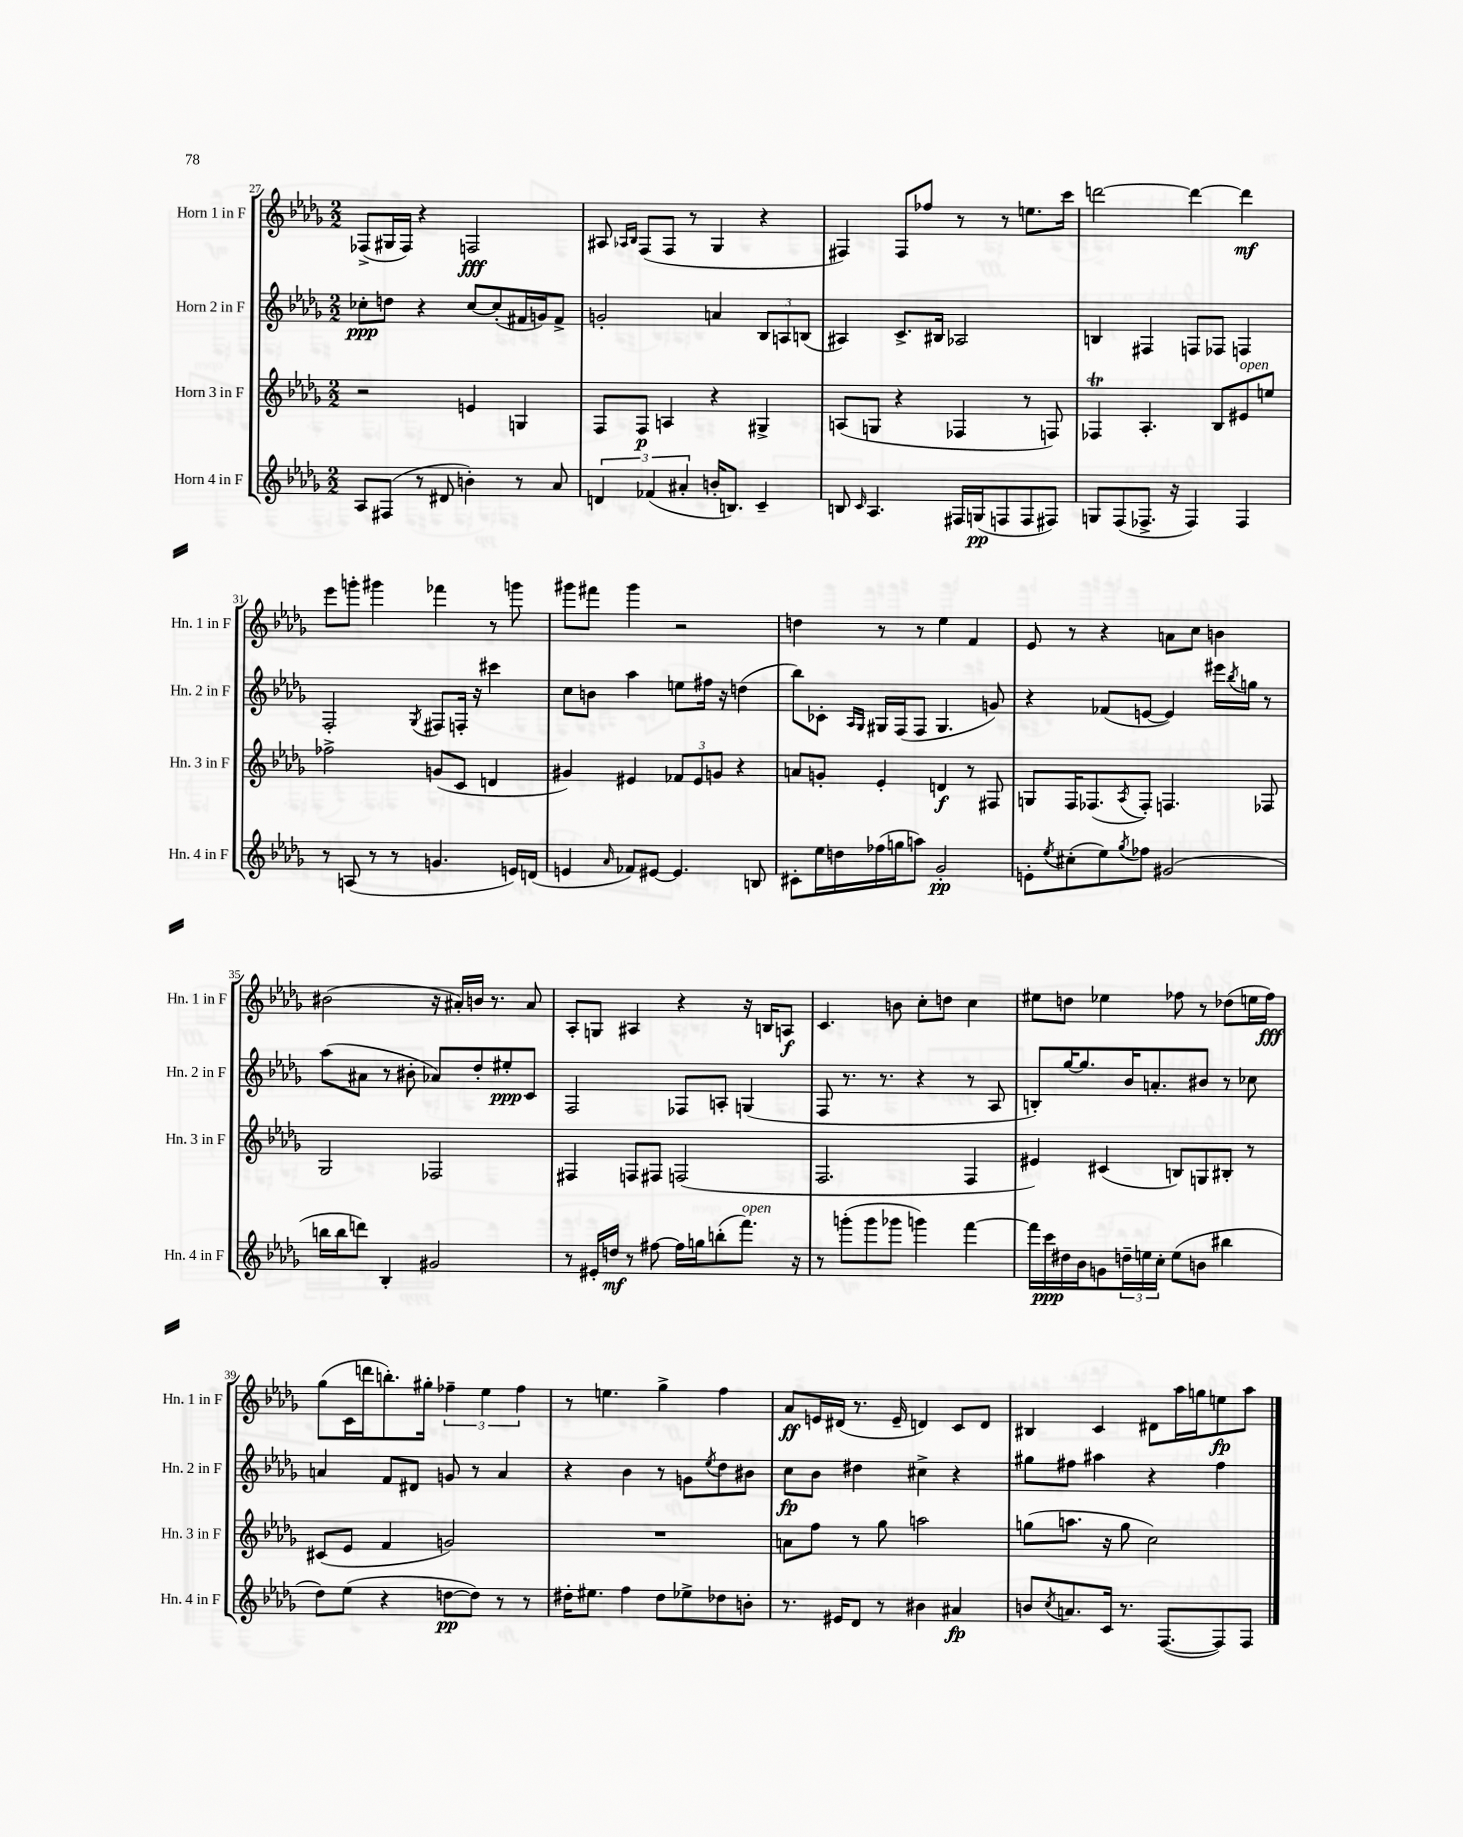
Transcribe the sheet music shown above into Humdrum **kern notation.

**kern	**kern	**kern	**kern
*staff4	*staff3	*staff2	*staff1
*clefG2	*clefG2	*clefG2	*clefG2
*k[b-e-a-d-g-]	*k[b-e-a-d-g-]	*k[b-e-a-d-g-]	*k[b-e-a-d-g-]
*M2/2	*M2/2	*M2/2	*M2/2
8A-/L	2r	8cc-'\L	(8F-^/L
(8F#/J	.	8dd\J	16G#/L
.	.	.	16F-/JJ)
8r	.	4r	4r
8d#/	.	.	.
4b'\)	4e/	[8cc-/L	2F/
.	.	(8cc-'/]	.
8r	4G/	16f#/L	.
.	.	16g/J)	.
8a-/	.	8f#^/J	.
=	=	=	=
6d/	8F/L	2g'/	8A#/
.	.	.	16qqA-/LL
.	.	.	16qqB-/JJ
.	8F/J	.	(8F/L
(6f-/	.	.	.
.	4A/	.	8F/J
6a#'/	.	.	.
.	.	.	8r
16b'/LK	4r	4a/	4G-/
8.B/J)	.	.	.
4c~/	4G#^/	12B-/L	4r
.	.	12A/	.
.	.	(12B/J	.
=	=	=	=
8B/	(8A/L	4A#/)	4F#/)
16qqc/	.	.	.
4.A-/	8G/J	.	.
.	4r	8.c^/L	8F#/L
.	.	.	8ff-/J
.	.	16B#/Jk	.
16F#/LL	4F-/	2A-/	8r
(16G/J	.	.	.
8F/	.	.	8r
8F/	8r	.	8.ee\L
8F#/J)	8F/)	.	.
.	.	.	16ccc\Jk
=	=	=	=
8G/L	4F-/	4B/	[2ddd\
(8F/	.	.	.
8.F-^/J	4.A-'/	4F#/	.
16r	.	.	.
4F-/)	.	8F/L	4ddd\_
.	8B-/L	8F-/J	.
4F-/	8e#/	4F/	4ddd\]
.	8ee/J	.	.
=	=	=	=
8r	2ff-^\	2F'/	8eee-\L
(8A/	.	.	8ggg'\J
8r	.	.	4ggg#\
8r	.	.	.
.	.	8qG-/	.
4.g/	(8g/L	8F#/L	4fff-\
.	8c/J	16F'/Jk	.
.	.	16r	.
.	4d/	4ccc#\	8r
16e/LL)	.	.	8ggg\
(16d/JJ	.	.	.
=	=	=	=
4e/	4g#/)	8cc\L	8ggg#\L
.	.	8b\J	8fff#\J
16qqa-/	.	.	.
8f-/L)	4e#/	4aa-\	4ggg#\
[8e#/J	.	.	.
4.e#/]	12f-/L	8ee\L	2r
.	12e#/	.	.
.	.	16ff#\Jk	.
.	12g/J	.	.
.	.	16r	.
.	4r	(4dd\	.
8B/	.	.	.
=	=	=	=
8c#'\L	8a/L	8bb-\L)	4dd\
16ee-\L	8g'/J	8c-'\J	.
16dd\	.	.	.
.	.	16qqA-/LL	.
.	.	16qqG-/JJ	.
(16ff-\	4e-'/	16G#/LL	8r
16gg\J	.	(16F/J	.
8aa\J)	.	8F/J	8r
2g-'/	4d/	4.G#/	4ee-\
.	8r	.	4f/
.	8F#/	8g/)	.
=	=	=	=
8e'\L	8G/L	4r	8e-/
8qee-/	.	.	.
(8cc#'\	16F/K	.	8r
.	(8.F-/	.	.
8ee-\)	.	(8f-/L	4r
8qgg-/	8qA-/	.	.
8ff-\J	8F-'/J)	[8e/J	.
(2g#/	4.F/	4e/])	8a\L
.	.	.	8cc\J
.	.	16eee#\LL	4b\
.	.	8qbb-/	.
.	.	16gg\JJ	.
.	8F-/	8r	.
=	=	=	=
16bb\LL	2G-/	(8aa-\L	(2b#\
16bb\J	.	.	.
8ddd\J)	.	8a#\J	.
4B-'/	.	8r	.
.	.	8b#'\	.
2g#/	2F-/	8a-/L)	16r
.	.	.	16a#'/LL)
.	.	8dd-'/	16b/JJ
.	.	.	8.r
.	.	8ee#'/	.
.	.	8c/J	8a#/
=	=	=	=
8r	4F#/	2F/	8A-'/L
16e#'/LL	.	.	8G/J
16dd/JJ	.	.	.
8r	8F/L	.	4A#/
[8ff#\	8F#/J	.	.
16ff#\]LL	(2F/	8F-/L	4r
16gg\J	.	.	.
(8bb'\	.	8A'/J	.
8.fff\J)	.	(4G/	16r
.	.	.	16B/LK
.	.	.	8A/J
16r	.	.	.
=	=	=	=
8r	2.F/	8F/	4.c/
(8ggg'\L	.	8.r	.
8ggg\	.	.	.
.	.	8.r	.
8ggg-\J	.	.	8b\
4ggg\)	.	4r	8cc'\L
.	.	.	8dd\J
[4fff\	4F/	8r	4cc\
.	.	8A-/	.
=	=	=	=
16fff\]LL	4e#/)	8B'/L)	8ee#\L
16ccc\	.	.	.
16dd#\	.	[16gg-/K	8dd\J
16b-\J	.	8.gg-/]	.
8g\	(4c#/	.	4ee-\
24dd~\L	.	16b-/K	.
24ee\	.	.	.
.	.	8.a'/	.
24cc'\JJ	.	.	.
(8ee\L	8B/L)	.	8ff-\
8b\J	8G/	8b#/J	8r
4bb#\	8B#'/J	8r	(8dd-\L
.	8r	8cc-\	16ee\L
.	.	.	16ff-\JJ)
=	=	=	=
8dd-\L)	(8c#/L	4a/	(8gg-\L
(8ee-\J	8e-/J	.	16c\L
.	.	.	16ddd\J
4r	4f/	8f/L	8.bb'\)
.	.	8d#/J	.
.	.	.	16gg#'\Jk
[8dd\L	2g/)	8g/	6ff-~\
8dd\]J)	.	8r	.
.	.	.	6ee-\
8r	.	4a/	.
.	.	.	6ff-\
8r	.	.	.
=	=	=	=
16dd#'\LK	1r	4r	8r
8.ee#\J	.	.	.
.	.	.	4.ee\
4ff\	.	4b-\	.
8dd#\L	.	8r	4gg-^\
8ee-^\	.	8g\L	.
.	.	8qee-/	.
8dd-\	.	8dd-\	4ff\
8b'\J	.	8b#\J	.
=	=	=	=
8.r	8a\L	8cc\L	8a-/L
.	8ff\J	8b-\J	16e/L
16e#/LK	.	.	(16d#/JJ
8d-/J	8r	4dd#\	8.r
8r	8gg-\	.	.
.	.	.	16e~/
4b#\	2aa\	4cc#^\	4d/)
4a#/	.	4r	8c/L
.	.	.	8d/J
=	=	=	=
8b/L	(8gg\L	8gg#\L	4B#/
8qcc/	.	.	.
8.a/	8.aa\J	8ff#\J	.
.	.	4aa#\	4c/
16c/Jk	16r	.	.
8.r	8gg\	.	.
.	2cc\)	4r	8d#\L
([8.F/L	.	.	.
.	.	.	16aa-\L
.	.	.	16gg\J
8F/])	.	4ff#\	8ee\
8F/J	.	.	8aa-\J
==	==	==	==
*-	*-	*-	*-
